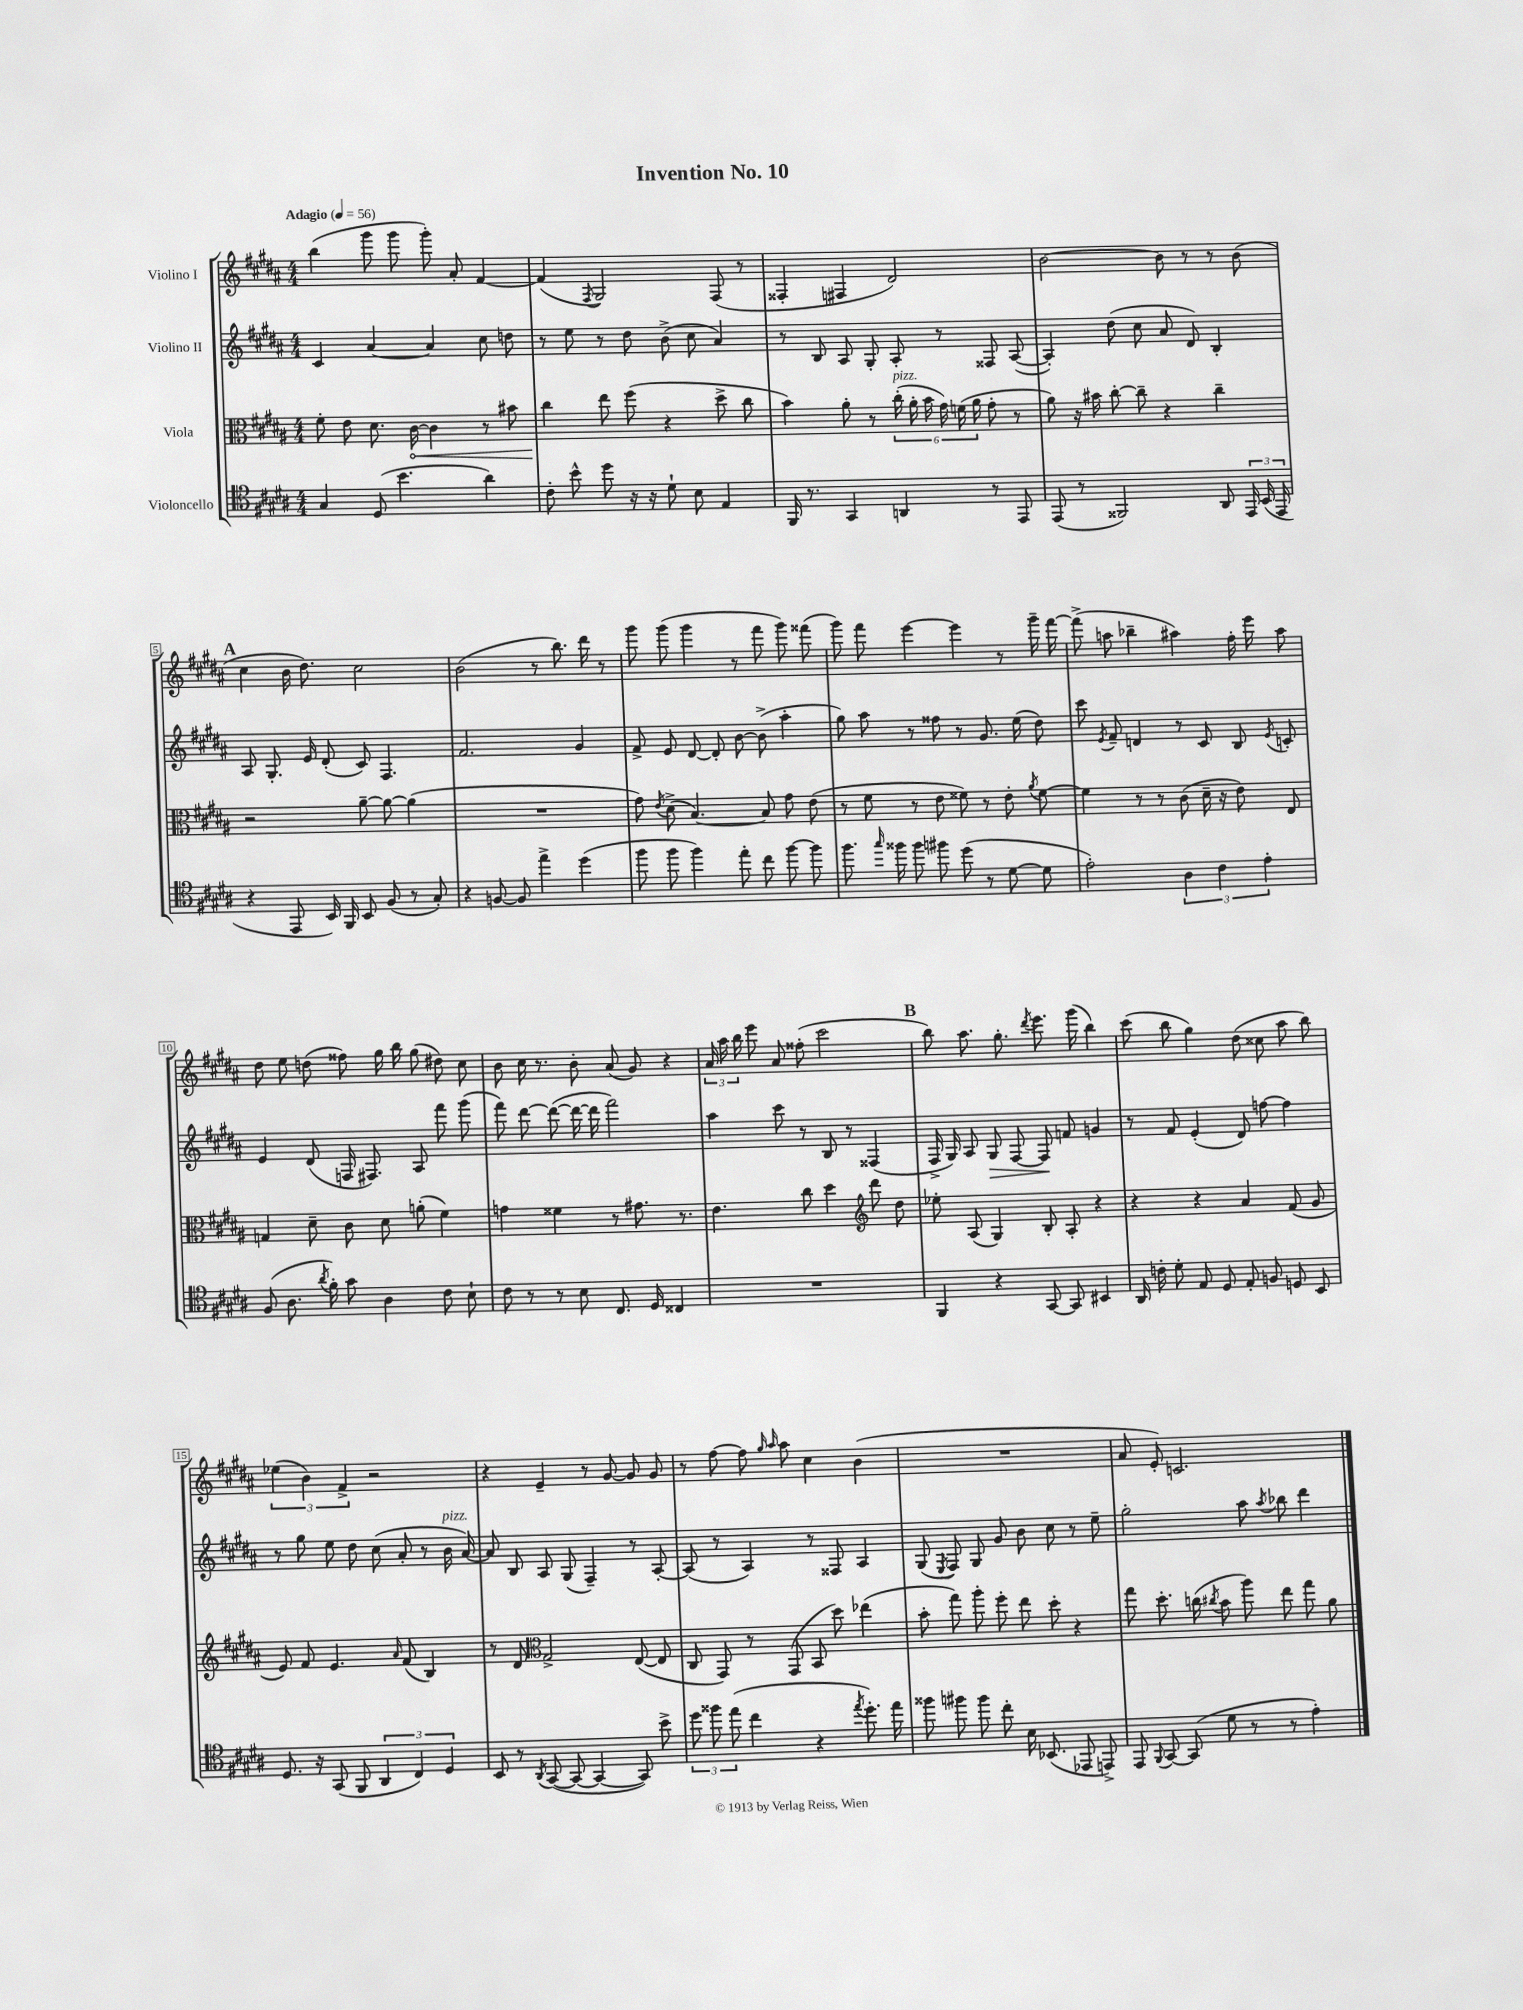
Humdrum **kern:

**kern	**kern	**kern	**kern
*staff4	*staff3	*staff2	*staff1
*clefC4	*clefC3	*clefG2	*clefG2
*k[f#c#g#d#a#]	*k[f#c#g#d#a#]	*k[f#c#g#d#a#]	*k[f#c#g#d#a#]
*M4/4	*M4/4	*M4/4	*M4/4
*MM56	*MM56	*MM56	*MM56
4G#	8f#'	4c#	(4bb
.	8e	.	.
(8D#	8.d#	[4a#	8ggg#
4.b	.	.	8ggg#
.	[16c#	.	.
.	4c#]	4a#]	8ggg#')
.	.	.	8a#'
4a#)	8r	8cc#	[4f#
.	8b#	8dd	.
=	=	=	=
8c#'	4cc#	8r	(4f#]
8b^^	.	8ee	.
.	.	.	8qF#
8dd#	8ee	8r	2G#)
16r	(8ff#	8dd#	.
16r	.	.	.
8d#`	4r	(8b^	.
8B	.	8cc#	.
4E	8dd#^	4a#)	(8F#
.	8cc#	.	8r
=	=	=	=
16FF#	4b)	8r	4F##'
8.r	.	.	.
.	.	8B	.
4GG#	8a#'	8A#	4F#
.	8r	8G#'	.
4AA	(24cc#'	8A#'	2d#)
.	24a#'	.	.
.	24b	.	.
.	24g#)	8r	.
.	(24f	.	.
.	24a#	.	.
8r	8g#'	8F##	.
8EE	8r	([8A#	.
=	=	=	=
(8EE	8a#)	4A#'])	[2b
8r	16r	.	.
.	16b#	.	.
2FF##)	[8cc#'	(8dd#	.
.	8cc#~]	8cc#	.
.	4r	8a#	8b]
.	.	8d#)	8r
8AA#	4cc#~	4B'	8r
24EE	.	.	(8b
(24BB	.	.	.
24EE	.	.	.
=	=	=	=
4r	2r	8A#	4cc#
.	.	8.G#'	.
8EE	.	.	16b
.	.	16e	8.dd#)
16BB)	.	(8d#'	.
16FF#	.	.	.
8BB	[8a#~	8c#)	2cc#
(8F#	8a#_	4.F#	.
8r	(4a#]	.	.
8G#')	.	.	.
=	=	=	=
4r	1r	2.f#	(2b
[8F	.	.	.
8F]	.	.	.
4ee^	.	.	8r
.	.	.	8.bb)
(4dd#	.	4g#	.
.	.	.	16ddd#
.	.	.	8r
=	=	=	=
8ff#	8g#)	8f#^	8ggg#
.	8qe	.	.
8ff#	(8d#^	8e	(8ggg#
4ff#)	[4.B)	[8d#	4ggg#
.	.	8d#']	.
8ee'	.	[8b	8r
8cc#	8B]	(8b^]	8fff#
[8ff#	8g#	4aa#'	8ggg#)
8ff#]	(8e	.	(8fff##
=	=	=	=
8.ff#	8r	8gg#)	8ggg#)
.	8f#	8aa#	8fff#
16qqgg#	.	.	.
16ff##	.	.	.
8ff##	8r	8r	[4eee
8ff#	8e	8ff##	.
(8dd#	8f##)	8r	4eee]
8r	8r	8.g#	.
[8d#	8e'	.	8r
.	.	(16ee	.
.	8qa#	.	.
8d#]	[8f##	8dd#)	16ggg#~
.	.	.	[16fff#
=	=	=	=
2e')	4f##]	8ccc#	(8fff#^]
.	.	8qe	.
.	.	8f#~	8aa
.	8r	4d	4bb-~
.	8r	.	.
6A#	(8c#	8r	4aa#)
.	16d#~	8c#	.
6c#	.	.	.
.	16r	.	.
.	8e)	8B	16ff#'
.	.	.	16eee
6e'	.	.	.
.	.	8qe	.
.	8E	8c'	8aa#
=	=	=	=
(8F#	4G	4e	8dd#
8.A#	.	.	8ee
.	8d#~	(8d#	(8dd
8qa#	.	.	.
16f#')	.	.	.
8g#	8c#	16F	8ff##)
.	.	8.F#)	.
4A#	8d#	.	16gg#
.	.	.	16bb
.	(8a'	8A#	(8gg#
8c#	4f#)	8fff#	8dd#)
8B`	.	(8ggg#	8cc#
=	=	=	=
8c#	4g	8fff#)	8b
8r	.	[8ddd#	16cc#
.	.	.	8.r
8r	4f##	(8ddd#_	.
8B	.	16ddd#_	8b'
.	.	16ddd#]	.
8.C#	8r	2fff#)	(8a#
.	8.g#	.	8g#)
16D#	.	.	.
4C##	.	.	4r
.	8.r	.	.
=	=	=	=
1r	4.e	4aa#	24a#
.	.	.	24aa#
.	.	.	24bb
.	.	.	8eee
.	.	8ccc#	8a#
.	8cc#	8r	(8ff##'
.	4dd#	8B	2ccc#
.	.	8r	.
*	*clefG2	*	*
.	8ddd#	(4F##	.
.	8dd#	.	.
=	=	=	=
4FF#	8ee-'	16F#^	8bb)
.	.	16G#)	.
.	(8A#	8A#	8.aa#
4r	4G#)	8G#	.
.	.	.	8.gg#'
.	.	[8F#	.
.	.	.	8qddd#
[8GG#	8B'	8F#]	8.eee
8GG#]	8A#'	8f	.
.	.	.	(16ggg#
4BB#	4r	4g	4bb)
=	=	=	=
16AA#	4r	8r	(8ccc#
16c'	.	.	.
8d#'	.	8f#	8bb
8E	4r	(4e'	4gg#)
8D#	.	.	.
8E'	4a#	8d#)	(8dd#
8F	.	[8ff	8cc##
8D	(8f#	4ff]	8aa#
8BB	8g#	.	8bb)
=	=	=	=
8.D#	8e)	8r	(6ee-
.	8f#	8gg#	.
.	.	.	6b)
16r	.	.	.
(8GG#	4.e	8ee	.
.	.	.	6f#^
8FF#	.	8dd#	.
6AA#	.	(8cc#	2r
.	16qqa#	.	.
.	(8f#	8a#'	.
6C#)	.	.	.
.	4B)	8r	.
6D#	.	.	.
.	.	16b	.
.	.	[16a#)	.
=	=	=	=
8BB	8r	8a#]	4r
8r	8d#	8B	.
*	*clefC3	*	*
8qAA#	.	.	.
([8GG#	2G#^	8A#	4e~
8GG#_	.	(8G#	.
4GG#_	.	4F#~)	8r
.	.	.	[8g#
8GG#])	([8E	8r	8g#]
8b^	8E]	[8A#'	8g#
=	=	=	=
12dd#	8C#	(8A#]	8r
12ff##	.	.	.
.	8GG#)	8r	[8ff#
(12ee	.	.	.
4cc#	8r	4A#)	8ff#]
.	.	.	16qqgg#
.	.	.	16qqaa#
.	(8GG#	.	8aa#
4r	8BB	8r	4cc#
.	8dd#)	8F##	.
8qee	.	.	.
8.dd#')	(4ee-	4A#	(4b
16ee	.	.	.
=	=	=	=
8ff##	8b'	(8G#	1r
.	.	8qE	.
8ff#	8gg#)	8F#)	.
8ff#	8aa#'	8G#	.
8cc#'	8ff#'	8g#	.
16B	8ee	8b	.
(8.BB-	.	.	.
.	8dd#'	8cc#	.
8EE-	4r	8r	.
8EE^)	.	8ee~	.
=	=	=	=
8EE	8gg#	2gg#'	8a#
8qqFF#	.	.	.
[8GG#	8.dd#'	.	8e')
(8GG#]	.	.	2.c
.	(16cc	.	.
.	8qcc#	.	.
8d#	8b	.	.
8r	8aa#)	8aa#	.
.	.	8qaa#	.
8r	8ee	8bb-	.
4e')	8gg#	4ddd#	.
.	8a#	.	.
==	==	==	==
*-	*-	*-	*-
